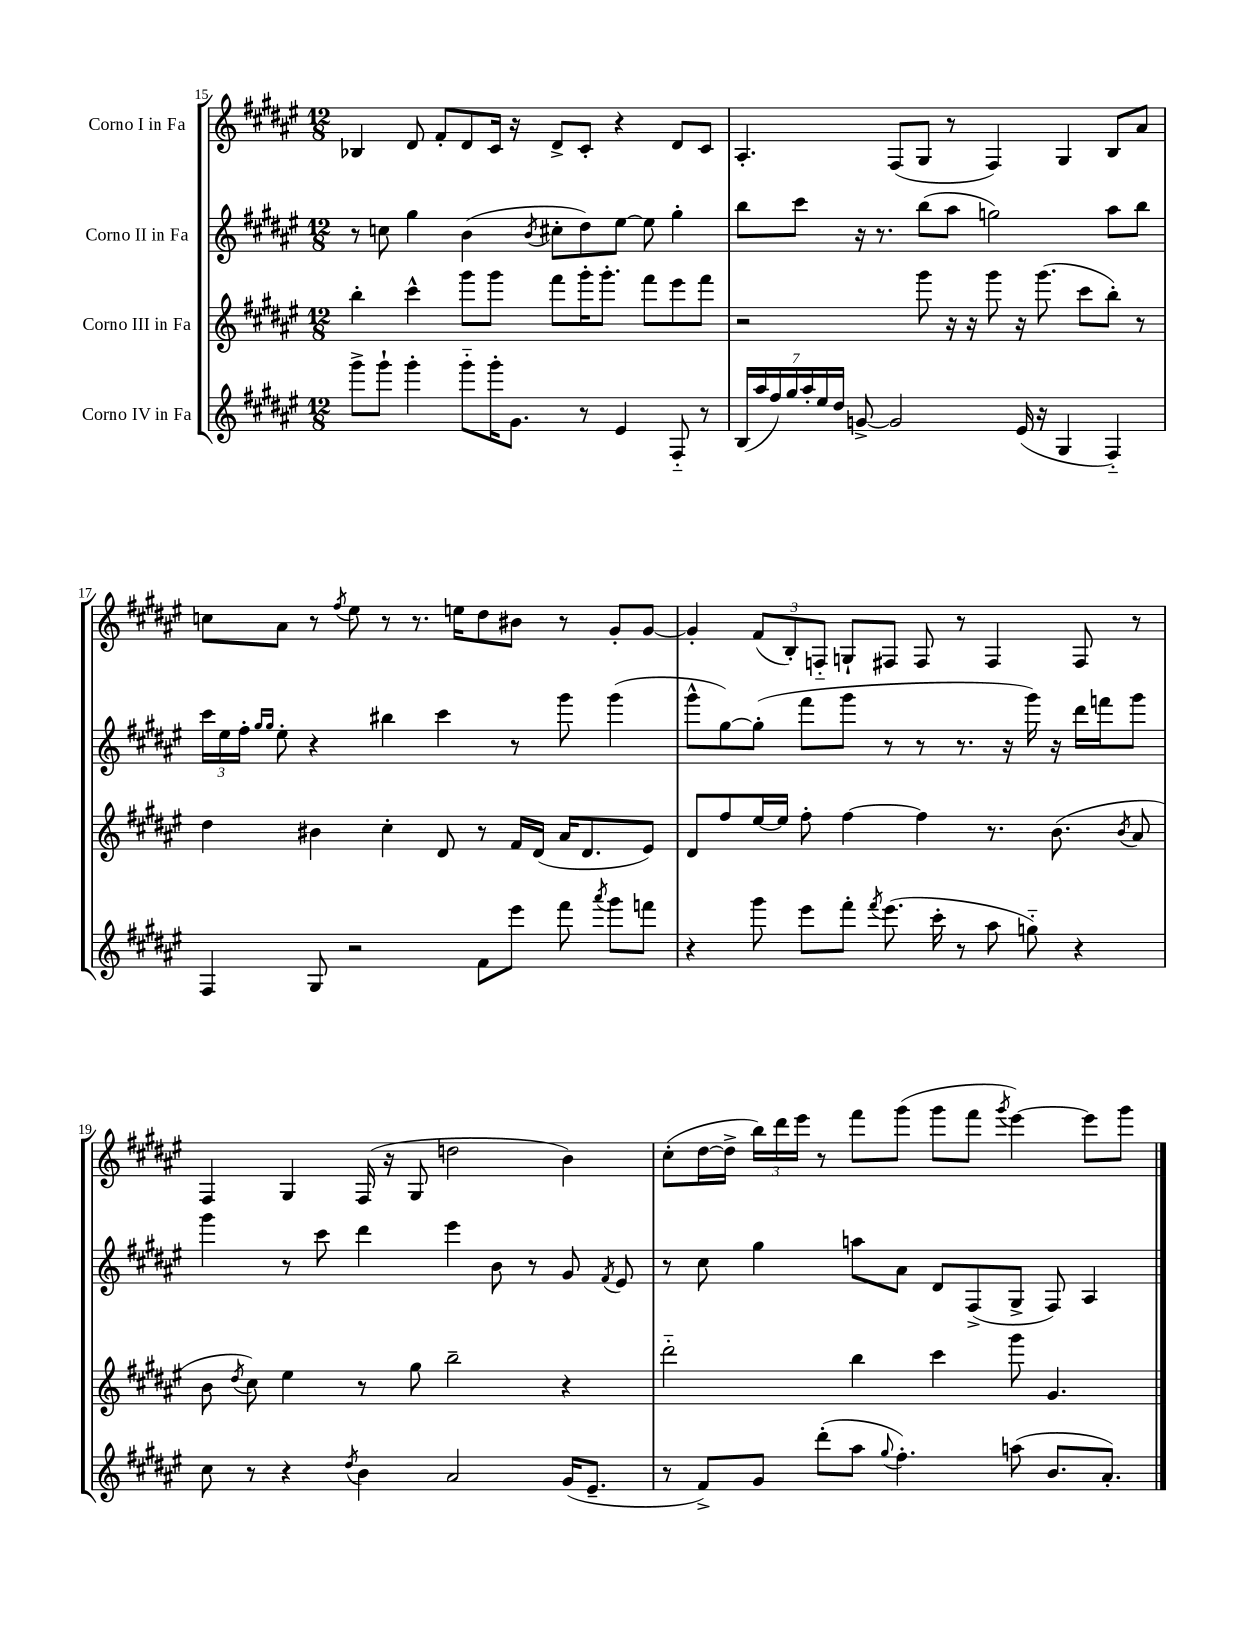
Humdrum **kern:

**kern	**kern	**kern	**kern
*staff4	*staff3	*staff2	*staff1
*clefG2	*clefG2	*clefG2	*clefG2
*k[f#c#g#d#a#e#]	*k[f#c#g#d#a#e#]	*k[f#c#g#d#a#e#]	*k[f#c#g#d#a#e#]
*M12/8	*M12/8	*M12/8	*M12/8
8ggg#^	4bb'	8r	4B-
8ggg#`	.	8cc	.
4ggg#'	4ccc#^^	4gg#	8d#
.	.	.	8f#'
8ggg#'~	8ggg#	(4b	8d#
16ggg#'	8ggg#	.	16c#
8.g#	.	.	16r
.	.	8qb	.
.	8fff#	8cc#'	8d#^
8r	16ggg#'	8dd#)	8c#'
.	8.ggg#'	.	.
4e#	.	[8ee#	4r
.	8fff#	8ee#]	.
8F#'~	8eee#	4gg#'	8d#
8r	8fff#	.	8c#
=	=	=	=
(28B	2r	8bb	4.A#'
28aa#	.	.	.
28ff#)	.	.	.
28gg#	.	.	.
.	.	8ccc#	.
28aa#'	.	.	.
28ee#	.	.	.
28dd#	.	.	.
[8g^	.	16r	.
.	.	8.r	.
2g]	.	.	(8F#
.	8ggg#	(8bb	8G#
.	16r	8aa#	8r
.	16r	.	.
.	8ggg#	2gg)	4F#)
(16e#	16r	.	.
16r	(8.ggg#	.	.
4G#	.	.	4G#
.	8ccc#	.	.
4F#'~)	8bb')	8aa#	8B
.	8r	8bb	8a#
=	=	=	=
4F#	4dd#	24ccc#	8cc
.	.	24ee#	.
.	.	24ff#'	.
.	.	16qqgg#	.
.	.	16qqgg#	.
.	.	8ee#'	8a#
8G#	4b#	4r	8r
.	.	.	8qff#
2r	.	.	8ee#
.	4cc#'	4bb#	8r
.	.	.	8.r
.	8d#	4ccc#	.
.	.	.	16ee
8f#	8r	.	8dd#
8eee#	16f#	8r	8b#
.	(16d#	.	.
8fff#	16a#	8ggg#	8r
.	8.d#	.	.
8qaaa#	.	.	.
8ggg#	.	(4ggg#	8g#'
8fff	8e#)	.	[8g#
=	=	=	=
4r	8d#	8ggg#^^	4g#']
.	8ff#	[8gg#)	.
8ggg#	[16ee#	(8gg#']	(12f#
.	16ee#]	.	.
.	.	.	12B')
8eee#	8ff#'	8fff#	.
.	.	.	12F'~
8fff#'	[4ff#	8ggg#	8G`
8qfff#	.	.	.
(8.eee#	.	8r	8F#
.	4ff#]	8r	8F#
16ccc#'	.	.	.
8r	.	8.r	8r
8aa#	8.r	.	4F#
.	.	16r	.
8gg'~)	.	16ggg#)	.
.	(8.b	16r	.
4r	.	16ddd#	8F#
.	.	16fff	.
.	8qb	.	.
.	8a#	8ggg#	8r
=	=	=	=
8cc#	8b	4ggg#	4F#
.	8qdd#	.	.
8r	8cc#)	.	.
4r	4ee#	8r	4G#
.	.	8ccc#	.
8qdd#	.	.	.
4b	8r	4ddd#	(16F#
.	.	.	16r
.	8gg#	.	8G#
2a#	2bb~	4eee#	2dd
.	.	8b	.
.	.	8r	.
(16g#	4r	8g#	4b)
8.e#~	.	.	.
.	.	8qf#	.
.	.	8e#	.
=	=	=	=
8r	2ddd#'~	8r	(8cc#'
8f#^)	.	8cc#	[16dd#
.	.	.	16dd#^]
8g#	.	4gg#	24bb)
.	.	.	24ddd#
.	.	.	24eee#
(8ddd#'	.	.	8r
8aa#	4bb	8aa	8fff#
8qqgg#	.	.	.
4.ff#')	.	8a#	(8ggg#
.	4ccc#	8d#	8ggg#
.	.	(8F#^	8fff#
.	.	.	8qggg#
(8aa	8ggg#	8G#^	[4eee#)
8.b	4.g#	8F#)	.
.	.	4A#	8eee#]
8.a#')	.	.	.
.	.	.	8ggg#
==	==	==	==
*-	*-	*-	*-
